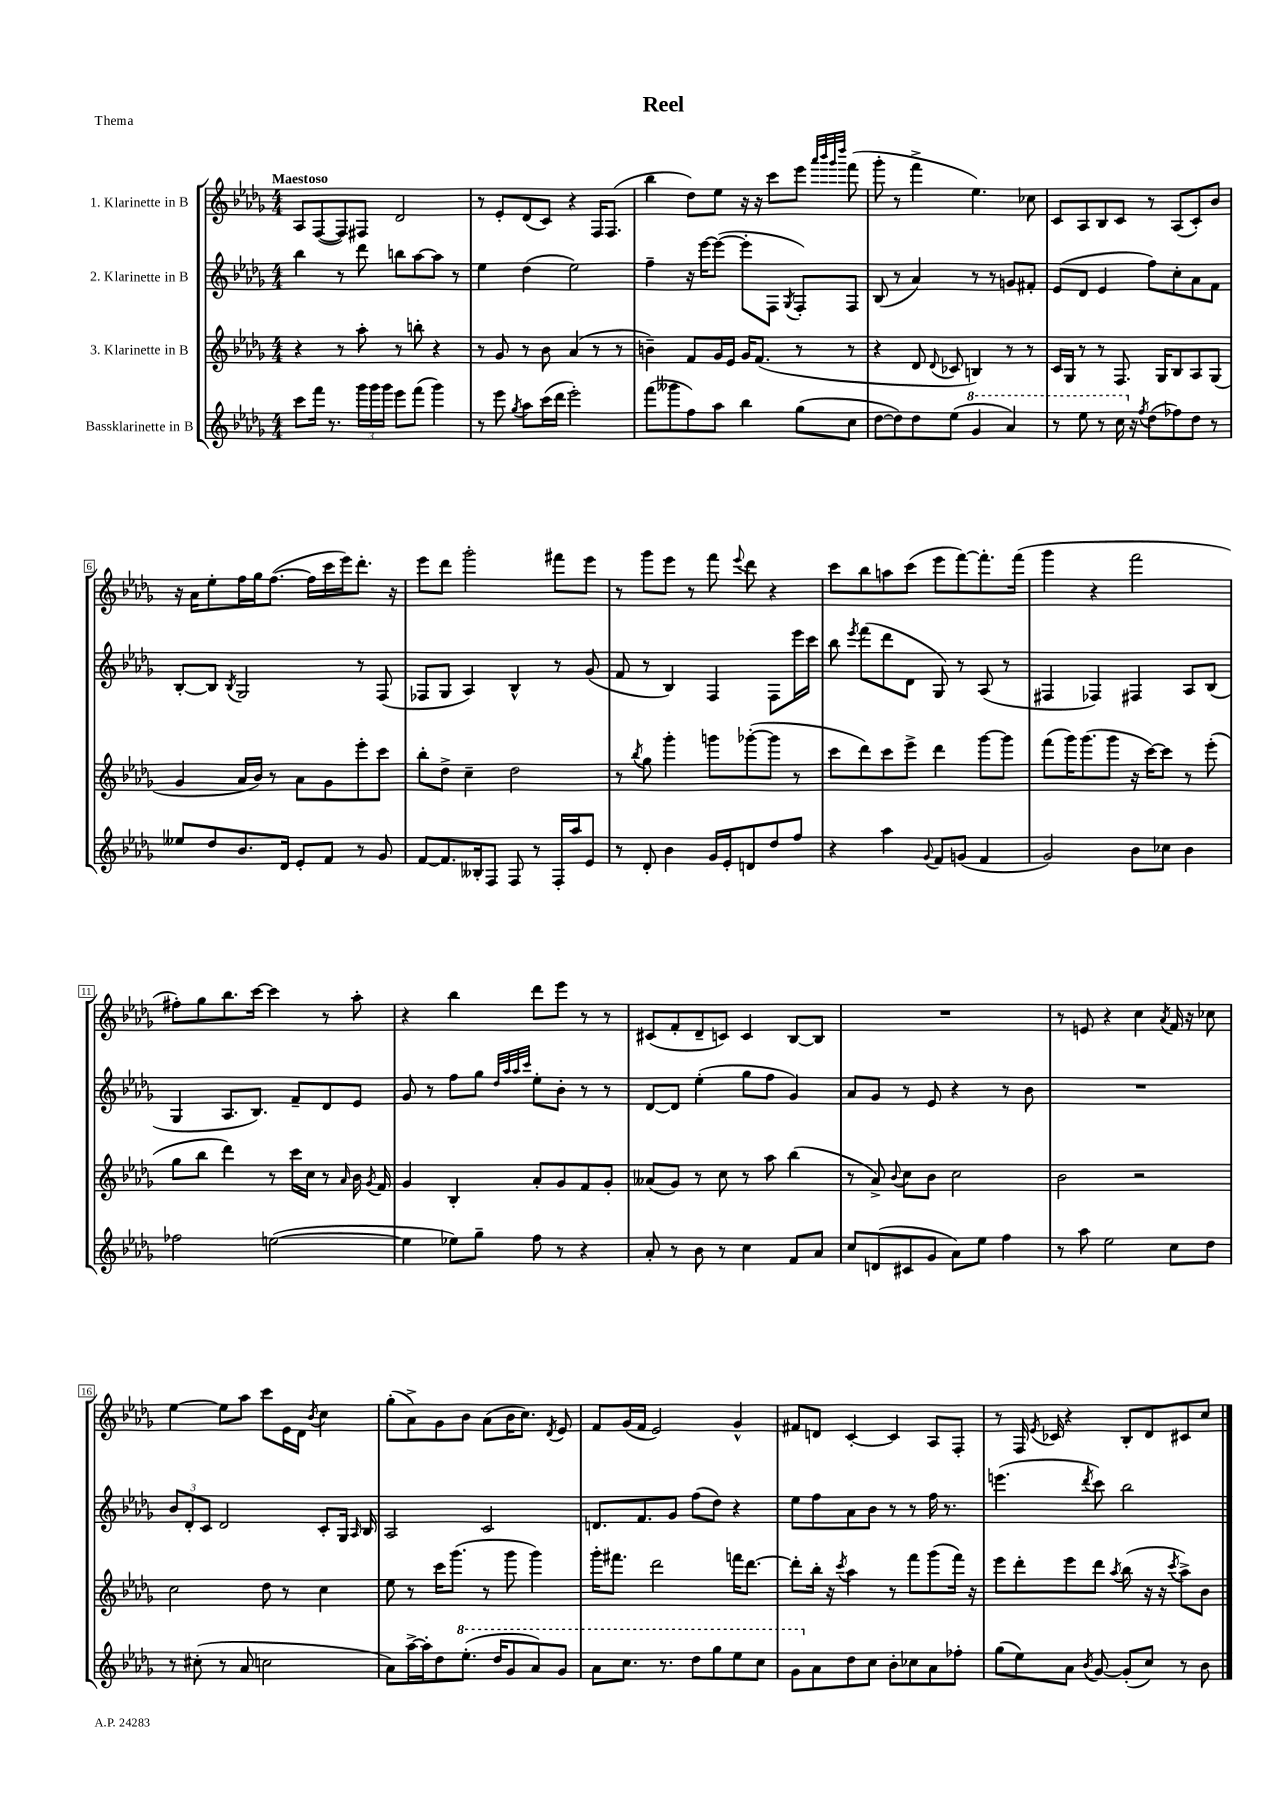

**kern	**kern	**kern	**kern
*part4	*part3	*part2	*part1
*staff4	*staff3	*staff2	*staff1
*I"Bassklarinette in B	*I"3. Klarinette in B	*I"2. Klarinette in B	*I"1. Klarinette in B
*clefG2	*clefG2	*clefG2	*clefG2
*k[b-e-a-d-g-]	*k[b-e-a-d-g-]	*k[b-e-a-d-g-]	*k[b-e-a-d-g-]
*M4/4	*M4/4	*M4/4	*M4/4
=1	=1	=1	=1
!	!	!	!LO:TX:a:B:t=Maestoso
8ccc\L	4r	4bb-\	8A-/L
16fff\Jk	.	.	([8F/
8.r	.	.	.
.	8r	8r	8F/])
24ggg-\LL	8aa-'\	8ddd-\	8F#X/J
24ggg-\	.	.	.
24ggg-\JJ	.	.	.
8eee-\L	8r	8bbn\L	2d-/
(8fff\J	8bbn'\	[8aa-\	.
4ggg-\)	4r	8aa-\J]	.
.	.	8r	.
=2	=2	=2	=2
8r	8r	4ee-\	8r
8eee-\	8g-/	.	8e-'/L
8qgg-/	.	.	.
8aa-\L	8r	(4dd-\	(8d-/
(16ccc\L	8b-\	.	8c/J)
16ddd-\JJ	.	.	.
2eee-'\)	(4a-/	2ee-\)	4r
.	8r	.	16F/KL
.	.	.	(8.F/J
.	8r	.	.
=3	=3	=3	=3
(8fff\L	4bn~\)	4ff~\	4bb-\
8ggg--X\	.	.	.
8ff\)	8f/L	16r	8dd-\L)
.	.	[16eee-\KL	.
8aa-\J	16g-/L	(8eee-\J_	8ee-\J
.	16e-/JJ	.	.
4bb-\	16g-/KL	8eee-'\L]	16r
.	(8.f/J	.	16r
.	.	8F\J	8ccc\L
.	.	8qG-/	.
(8gg-\L	8r	8F'/L)	8eee-\J
.	.	.	32qqaaa-/LLL
.	.	.	32qqbbb-/
.	.	.	32qqggg-/
.	.	.	32qqdddd-/JJJ
8cc\J	8r	8F/J	(8fff\
=4	=4	=4	=4
[8dd-\L	4r	(8B-/	8ggg-'\
8dd-\])	.	8r	8r
8dd-\	8d-/	4a-/)	4fff^\
.	8qqd-/	.	.
(8ee-\J	8c-X/	.	.
*8va	*	*	*
4gg-/	4Bn/)	8r	4.ee-\)
.	.	8r	.
4aa-/)	8r	8gn/L	.
.	8r	8f#X'/J	8cc-X\
=5	=5	=5	=5
8r	16c/LL	(8e-/L	8c/L
.	16G-/JJ	.	.
8eee-\	8r	8d-/J	8A-/
8r	8r	4e-/	8B-/
16ccc\	8.F/	.	8c/J
*X8va	*	*	*
16r	.	.	.
8qff/	.	.	.
(8dd-\L	.	8ff\L)	8r
.	16G-/KL	.	.
8ff-X\)	8B-/	8cc'\	(8A-/L
8dd-\J	8A-/	8a-\	8c'/)
8r	(8G-/J	8f\J	8b-/J
!!LO:LB:g=z
=6	=6	=6	=6
8ee--X/L	4g-/	[8B-'/L	16r
.	.	.	16a-\KL
8dd-/	.	8B-/J]	8ee-'\
.	.	8qB-/	.
8.b-/	16a-/LL	2G-/	16ff\L
.	16b-/JJ)	.	16gg-\J
.	8r	.	([8.ff\J
16d-/Jk	.	.	.
8e-'/L	8a-\L	.	.
.	.	.	16ff\LL]
8f/J	8g-\	.	16ccc\
.	.	.	16eee-\J)
8r	8eee-'\	8r	8.ddd-'\J
8g-/	8ccc\J	(8F/	.
.	.	.	16r
=7	=7	=7	=7
[8f/L	8bb-'\L	8F-X/L	8eee-\L
8.f/]	8dd-^\J	8G-/J	8ddd-\J
.	4cc~\	4A-/)	2ggg-'\
16B--X'/k	.	.	.
8F/J	.	.	.
8F/	2dd-\	4B-^^/	.
8r	.	.	.
16F'/LL	.	8r	8fff#X\L
16aa-/J	.	.	.
8e-/J	.	(8g-/	8eee-\J
=8	=8	=8	=8
8r	8r	8f/	8r
.	8qbb-/	.	.
8d-'/	8gg-\	8r	8ggg-\L
4b-\	4ggg-'\	4B-/)	8eee-\J
.	.	.	8r
16g-/LL	8gggn\L	4F/	8fff\
16e-'/J	.	.	.
.	.	.	8qqeee-/
8dn/	([8ggg-X'\	.	8ddd-\
8dd-/	8ggg-\J]	8F\L	4r
8ff/J	8r	16eee-\L	.
.	.	16ccc\JJ	.
=9	=9	=9	=9
4r	8ccc\L	8bb-\	8ccc\L
.	.	8qeee-/	.
.	8ddd-\)	(8fff\L	8bb-\
4aa-\	8ccc\	8ddd-\	8aan\
.	8eee-^\J	8d-\J	(8ccc\J
8qqg-/	.	.	.
8f/L	4ddd-\	8G-/)	8eee-\L
(8gn/J	.	8r	[8fff\)
4f/	[8ggg-\L	(8A-/	8.fff'\]
.	8ggg-\J]	8r	.
.	.	.	(16fff\Jk
=10	=10	=10	=10
2g-/)	(8fff\L	4F#X/	4ggg-\
.	16ggg-\K)	.	.
.	(8.ggg-\	.	.
.	.	4F-X/)	4r
.	8ggg-\J	.	.
8b-\L	16r	4F#X/	2fff\
.	[16ccc\KL)	.	.
8cc-X\J	8ccc\J]	.	.
4b-\	8r	8A-/L	.
.	(8eee-'\	(8B-/J	.
!!LO:LB:g=z
=11	=11	=11	=11
2ff-X\	8gg-\L	4G-/	8ff#X'\L)
.	8bb-\J	.	8gg-\
.	4ddd-\)	8.A-/L	8.bb-\
.	.	8.B-/J)	[16ccc\Jk
([2een\	8r	.	4ccc\]
.	16ccc\LL	8f~/L	.
.	16cc\JJ	.	.
.	8r	8d-/	8r
.	16qqa-/	.	.
.	16b-\	8e-/J	8aa-'\
.	8qg-/	.	.
.	16f/	.	.
=12	=12	=12	=12
4ee\]	4g-/	8g-/	4r
.	.	8r	.
8ee-X\L)	4B-'/	8ff\L	4bb-\
8gg-~\J	.	8gg-\J	.
.	.	32qqdd-/LLL	.
.	.	32qqaa-/	.
.	.	32qqaa-/	.
.	.	32qqccc/JJJ	.
8ff\	8a-'/L	8ee-'\L	8ddd-\L
8r	8g-/	8b-'\J	8eee-\J
4r	8f/	8r	8r
.	8g-'/J	8r	8r
=13	=13	=13	=13
8a-'/	(8a--X/L	[8d-/L	(8c#X/L
8r	8g-/J)	8d-/J]	8f'/
8b-\	8r	(4ee-'\	8d-~/
8r	8cc\	.	8cn/J)
4cc\	8r	8gg-\L	4c/
.	8aa-\	8ff\J	.
8f/L	(4bb-\	4g-/)	[8B-/L
8a-/J	.	.	8B-/J]
=14	=14	=14	=14
8cc/L	8r	8a-/L	1r
(8dn/	8a-^/)	8g-/J	.
.	8qqb-/	.	.
8c#X/	8cc\L	8r	.
8g-/J	8b-\J	8e-/	.
8a-\L)	2cc\	4r	.
8ee-\J	.	.	.
4ff\	.	8r	.
.	.	8b-\	.
=15	=15	=15	=15
8r	2b-\	1r	8r
8aa-\	.	.	8en/
2ee-\	.	.	4r
.	2r	.	4cc\
.	.	.	8qa-/
8cc\L	.	.	16f/
.	.	.	16r
8dd-\J	.	.	8cc-X\
!!LO:LB:g=z
=16	=16	=16	=16
8r	2cc\	12b-/L	[4ee-\
.	.	12d-'/	.
(8cc#X'\	.	.	.
.	.	12c/J	.
8r	.	2d-/	8ee-\L]
8a-/	.	.	8aa-\J
2ccn\	8dd-\	.	8ccc\L
.	8r	.	16e-\L
.	.	.	16d-\JJ
.	.	.	8qb-/
.	4cc\	8c'/L	4cc\
.	.	16G-/Jk	.
.	.	16qqA-/	.
.	.	16B-/	.
=17	=17	=17	=17
8a-\L)	8ee-\	2A-/	(8gg-'\L
[16aa-^\L	8r	.	8a-^\)
16aa-'\J]	.	.	.
8dd-\	16ccc\KL	.	8g-\
.	(8.ggg-\J	.	.
*8va	*	*	*
(8.eee-'\J	.	.	8b-\J
.	8r	2c/	(8a-\L
16ddd-/KL	.	.	.
8gg-/	8ggg-\	.	16b-\K
.	.	.	8.cc\J)
8aa-/)	4ggg-\)	.	.
.	.	.	8qd-/
8gg-/J	.	.	8e-/
=18	=18	=18	=18
8aa-\L	16ggg-'\KL	8.dn/L	8f/L
.	8.fff#X\J	.	.
8.ccc\J	.	.	(16g-/L
.	.	8.f/	16f/JJ
.	2ddd-\	.	2e-/)
8.r	.	.	.
.	.	8g-/J	.
8ddd-\L	.	(8ff\L	.
8ggg-\	.	8dd-\J)	.
8eee-\	16fffn\KL	4r	4g-^^/
.	[8.ddd-\J	.	.
8ccc\J	.	.	.
=19	=19	=19	=19
8gg-\L	8ddd-'\L]	8ee-\L	8f#X/L
*X8va	*	*	*
8a-\	16bb-'\Jk	8ff\	8dn/J
.	16r	.	.
.	8qccc/	.	.
8dd-\	4aa-\	8a-\	[4c'/
8cc\J	.	8b-\J	.
8b-'\L	8r	8r	4c/]
8cc-X\	8fff\L	8r	.
8a-\	(8ggg-\	16ff\	8A-/L
.	.	8.r	.
8ff-X'\J	16fff\Jk)	.	8F'/J
.	16r	.	.
=20	=20	=20	=20
(8gg-\L	8eee-\L	(4.eeen\	8r
8ee-\)	8ddd-'\	.	16F/
.	.	.	8qe-/
.	.	.	16c-X/
8a-\J	8eee-\	.	4r
8qb-/	.	8qddd-/	.
[8g-/	8ddd-\J	8ccc\)	.
.	8qaa-/	.	.
(8g-'/L]	(8bb-\	2bb-\	8B-'/L
8cc/J)	16r	.	8d-/
.	16r	.	.
.	8qccc/	.	.
8r	8aa-^\L)	.	8c#X/
8b-\	8b-\J	.	8cc/J
==	==	==	==
*-	*-	*-	*-
